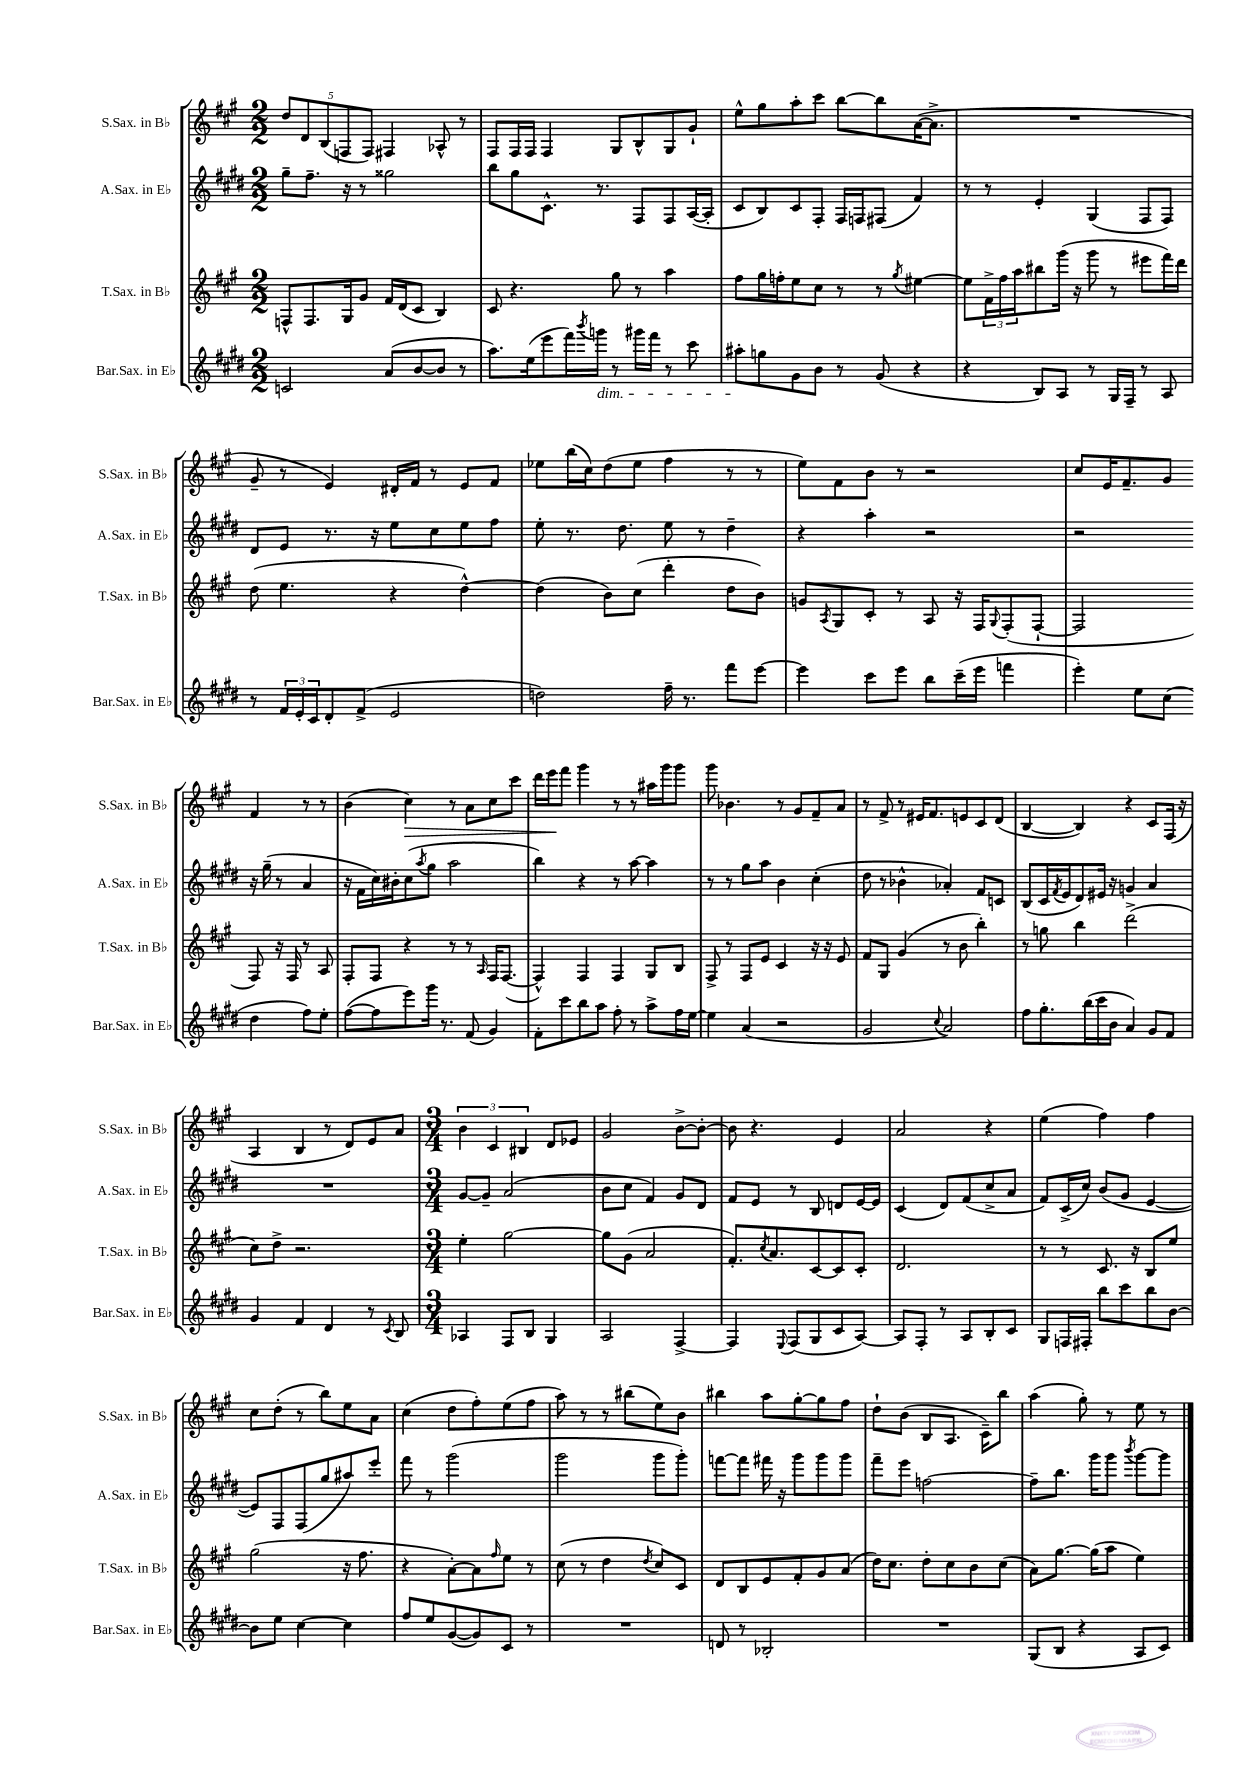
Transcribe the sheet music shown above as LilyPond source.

<<
\new StaffGroup <<
\new Staff = "s0" \with { instrumentName = "S.Sax. in Bb" shortInstrumentName = "S.Sax. in Bb" } {
    \clef treble \key a \major \numericTimeSignature \time 2/2
    \tuplet 5/4 { d''8 d'8 b8( f8 f8) } fis4 aes8-^ r8 |
    fis8 fis16 fis16 fis4 gis8 b8-^ gis8 gis'8-! |
    e''8-^ gis''8 a''8-. cis'''8 b''8~ b''8 a'16~( a'8.-> |
    R1 |
    gis'8-- r8 e'4) dis'16-. fis'16 r8 e'8 fis'8 |
    ees''8 b''16( cis''16) d''8( ees''8 fis''4 r8 r8 |
    e''8) fis'8 b'8 r8 r2 |
    cis''8 e'16 fis'8.-- gis'8 fis'4 r8 r8 |
    b'4( cis''4\>) r8 a'8 cis''8 cis'''8 |
    d'''16 e'''16\! fis'''8 gis'''4 r8 r8 ais''16 gis'''16 gis'''8 |
    gis'''8 bes'4. r8 gis'8 fis'8-- a'8 |
    r8 fis'8-> r8 eis'16 fis'8. e'8 cis'8 d'8( |
    b4~ b4) r4 cis'8 fis16( r16 |
    a4 b4 r8 d'8) e'8 a'8 |
    \numericTimeSignature \time 3/4 \tuplet 3/2 { b'4 cis'4 bis4 } d'8 ees'8 |
    gis'2 b'8~-> b'8~-. |
    b'8 r4. e'4 |
    a'2 r4 |
    e''4( fis''4) fis''4 |
    cis''8 d''8-.( r8 b''8) e''8 a'8 |
    cis''4( d''8 fis''8-.) e''8( fis''8 |
    a''8) r8 r8 bis''8( e''8) b'8 |
    bis''4 a''8 gis''8~-. gis''8 fis''8 |
    d''8-! b'8( b8 a8. cis'16--) b''8 |
    a''4( gis''8-.) r8 e''8 r8 \bar "|." |
}
\new Staff = "s1" \with { instrumentName = "A.Sax. in Eb" shortInstrumentName = "A.Sax. in Eb" } {
    \clef treble \key e \major \numericTimeSignature \time 2/2
    gis''8-- fis''8.-- r16 r8 gisis''2 |
    b''8 gis''8 cis'8.-^ r8. fis8 fis8 a16~( a16-. |
    cis'8 b8) cis'8 fis8-. fis16 f16 fis8( fis'4) |
    r8 r8 e'4-. gis4( fis8 fis8) |
    dis'8 e'8 r8. r16 e''8 cis''8 e''8 fis''8 |
    e''8-. r8. dis''8. e''8 r8 dis''4-- |
    r4 a''4-. r2 |
    r2 r16 gis''16--( r8 a'4 |
    r16 fis'16 cis''16) bis'16-. cis''8( \acciaccatura { a''8 } gis''8 a''2 |
    b''4) r4 r8 a''8~ a''4 |
    r8 r8 gis''8 a''8 b'4 cis''4-.( |
    dis''8 r8 bes'4-^ aes'4-.) fis'8 c'8 |
    b8( cis'16 \acciaccatura { fis'8 } e'16 dis'8) eis'16 r16 g'4 a'4 |
    R1 |
    \numericTimeSignature \time 3/4 gis'8~ gis'8-- a'2( |
    b'8 cis''8 fis'4) gis'8 dis'8 |
    fis'8 e'8 r8 b8 d'8 e'16~ e'16 |
    cis'4( dis'8) fis'8( cis''8-> a'8 |
    fis'8) cis'16->( cis''16) b'8( gis'8 e'4~ |
    e'8) fis8 fis8( gis''8 ais''8) e'''8-. |
    fis'''8 r8 gis'''2( |
    gis'''2 gis'''8 gis'''8-.) |
    f'''8~ f'''8 fis'''16 r16 gis'''8 gis'''8 gis'''8 |
    fis'''8-- e'''8 f''2~ |
    f''8-- b''8. gis'''16 gis'''8 \acciaccatura { b'''8 } gis'''8~ gis'''8 \bar "|." |
}
\new Staff = "s2" \with { instrumentName = "T.Sax. in Bb" shortInstrumentName = "T.Sax. in Bb" } {
    \clef treble \key a \major \numericTimeSignature \time 2/2
    f8-^ f8. gis16 gis'8 fis'16 d'16( cis'8 b4) |
    cis'8 r4. gis''8 r8 a''4 |
    fis''8 gis''16 f''16-. e''8 cis''8 r8 r8 \acciaccatura { gis''8 } eis''4~ |
    eis''8 \tuplet 3/2 { fis'16-> fis''16 a''16 } bis''8 gis'''16( r16 gis'''8 r8 eis'''8 fis'''16) d'''16 |
    d''8( e''4. r4 d''4~-^) |
    d''4( b'8) cis''8( d'''4-. d''8 b'8) |
    g'8 \acciaccatura { a8 } gis8 cis'8-. r8 a8 r16 fis16 \appoggiatura { gis8 } fis8-.( fis8~-! |
    fis2 fis8) r16 fis16 r8 a8 |
    fis8-. fis8 r4 r8 r8 \grace { a16 } fis16 fis8.~( |
    fis4-^) fis4 fis4 gis8 b8 |
    fis8-> r8 fis8 e'8 cis'4 r16 r16 e'8 |
    fis'8 gis8 gis'4( r8 b'8 b''4-.) |
    r8 g''8 b''4 d'''2->( |
    cis''8) d''8-> r2. |
    \numericTimeSignature \time 3/4 e''4-. gis''2~ |
    gis''8 gis'8( a'2 |
    fis'8.-.) \acciaccatura { cis''8 } a'8. cis'8~ cis'8 cis'8-. |
    d'2. |
    r8 r8 cis'8. r16 b8 e''8 |
    gis''2( r16 fis''8. |
    r4 a'8~-.) a'8 \grace { fis''16 } e''8 r8 |
    cis''8( r8 d''4 \acciaccatura { d''8 } cis''8) cis'8 |
    d'8 b8 e'8 fis'8-. gis'8 a'8( |
    d''16) cis''8. d''8-. cis''8 b'8 cis''8( |
    a'8) gis''8.~ gis''16( a''8 e''4) \bar "|." |
}
\new Staff = "s3" \with { instrumentName = "Bar.Sax. in Eb" shortInstrumentName = "Bar.Sax. in Eb" } {
    \clef treble \key e \major \numericTimeSignature \time 2/2
    c'2 a'8( b'8~ b'8 r8 |
    a''8.) e''16( e'''8 fis'''16) \acciaccatura { b'''8 } g'''16\dim r8 gis'''16 fis'''16 r8 cis'''8 |
    ais''8-.\! g''8 gis'8 b'8 r8 gis'8( r4 |
    r4 b8) a8 r8 gis16 fis16-- r8 a8 |
    r8 \tuplet 3/2 { fis'16 e'16-. cis'16 } dis'8-. fis'8->( e'2 |
    d''2) fis''16-- r8. fis'''8 e'''8~ |
    e'''4 cis'''8 e'''8 b''8 cis'''16--( e'''16 f'''4 |
    e'''4-.) e''8 cis''8( dis''4 fis''8) e''8-. |
    fis''8~( fis''8 e'''8) gis'''16 r8. fis'8( gis'4) |
    fis'8-. cis'''8 b''8 a''8 fis''8-. r8 a''8-> fis''16 e''16~ |
    e''4 a'4( r2 |
    gis'2 \appoggiatura { cis''8 } a'2) |
    fis''8 gis''8.-. b''16( cis'''16 b'16 a'4) gis'8 fis'8 |
    gis'4 fis'4 dis'4 r8 \acciaccatura { cis'8 } b8 |
    \numericTimeSignature \time 3/4 aes4 fis8 b8 gis4 |
    a2 fis4~-> |
    fis4 \appoggiatura { e8 } fis8( gis8 cis'8 a8~) |
    a8 fis8-. r8 a8 b8-. cis'8 |
    gis8 f16 fis16-. b''8 cis'''8 b''8 b'8~ |
    b'8 e''8 cis''4~ cis''4 |
    fis''8 e''8 gis'8~( gis'8) cis'8 r8 |
    R2. |
    d'8 r8 bes2-. |
    R2. |
    gis8( b8 r4 a8 cis'8) \bar "|." |
}
>>
>>
\layout { \context { \Score \remove "Bar_number_engraver" } }
